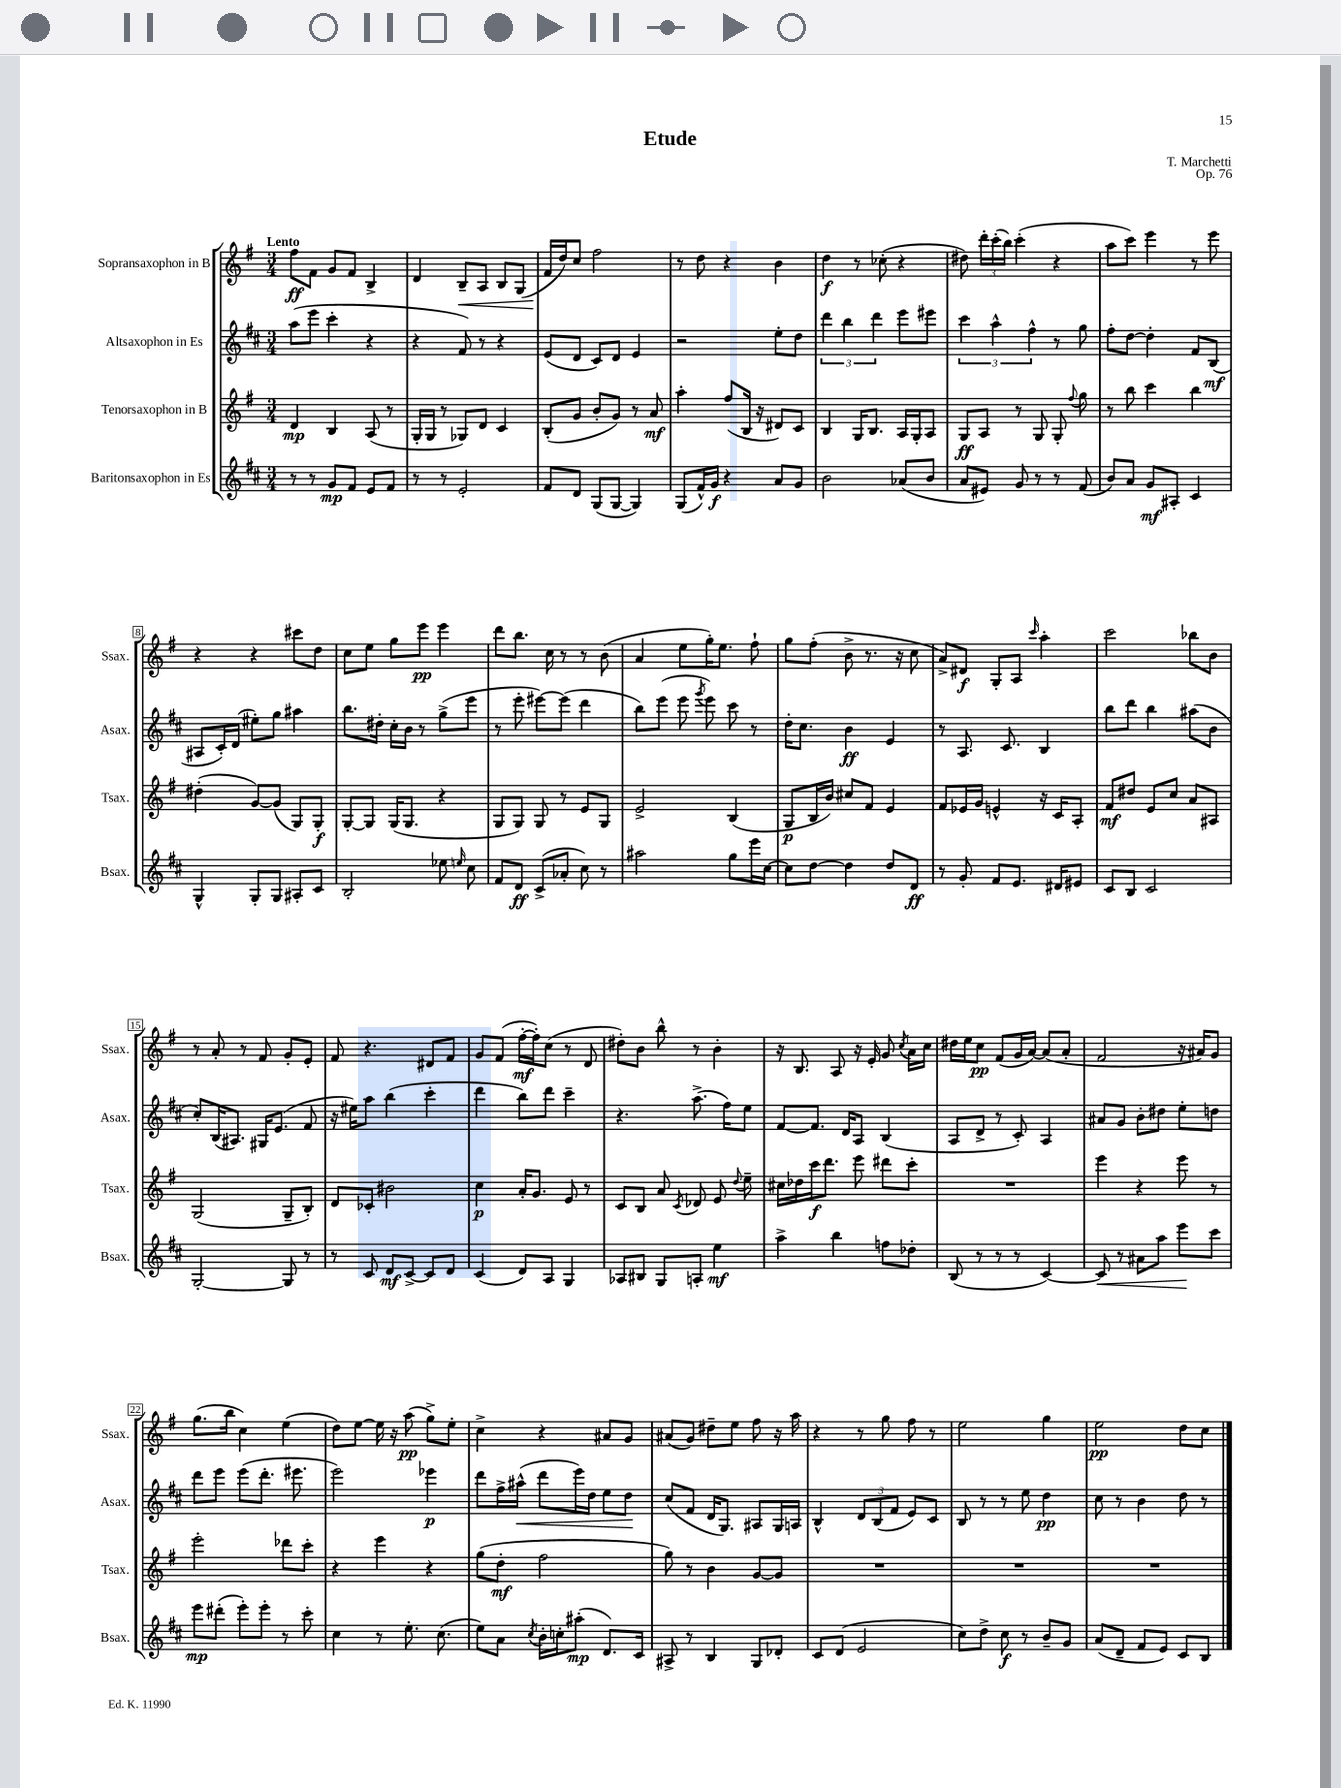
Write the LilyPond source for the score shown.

\header { title = "Etude" composer = "T. Marchetti" opus = "Op. 76" }
<<
\new StaffGroup <<
\new Staff = "s0" \with { instrumentName = "Sopransaxophon in B" shortInstrumentName = "Ssax." } {
    \clef treble \key g \major \numericTimeSignature \time 3/4 \tempo "Lento"
    \autoBeamOff fis''8[\ff fis'8] g'8[ fis'8] b4-> |
    d'4 b8[--\< a8] b8[ g8]( |
    fis'16[\! d''16) c''8] fis''2 |
    r8 d''8 r4 b'4 |
    d''4\f r8 ces''8-.( r4 |
    dis''8) \tuplet 3/2 { d'''16[-. c'''16-.( b''16]) } c'''4-.( r4 |
    a''8[ c'''8]) e'''4 r8 e'''8 |
    r4 r4 cis'''8[ d''8] |
    c''8[ e''8] g''8[ e'''8]\pp e'''4 |
    d'''8[ b''8.] c''16 r8 r8 b'8( |
    a'4 e''8[ g''16-.) e''8.] fis''8-! |
    g''8[ fis''8]-.( b'8-> r8. r16 c''8 |
    a'8[->) dis'8]\f g8[-. a8] \grace { c'''16 } a''4-. |
    c'''2 bes''8[ b'8] |
    r8 a'8-. r8 fis'8 g'8[-. e'8]-. |
    fis'8 r4. dis'8[ fis'8] |
    g'8[ fis'8]( fis''16[~-.\mf fis''16-.) c''8]( r8 d'8 |
    dis''8[-.) b'8] b''8-^ r8 b'4-. |
    r16 b8. a8 r16 e'16-. g'8 \acciaccatura { c''8 } a'16[ c''16] |
    dis''16[ e''16 c''8]\pp fis'8[( g'16 a'16]~) a'8[( a'8]-. |
    fis'2 r16 ais'16[) g'8] |
    g''8.[( b''16] c''4) e''4( |
    d''8[) e''8]~ e''16 r16 a''8\pp( g''8[->) e''8]-. |
    c''4-> r4 ais'8[ g'8] |
    ais'8[( g'8]) dis''8[-- e''8] fis''8 r16 a''16 |
    r4 r8 g''8 fis''8 r8 |
    e''2 g''4 |
    e''2\pp d''8[ c''8] \bar "|." |
}
\new Staff = "s1" \with { instrumentName = "Altsaxophon in Es" shortInstrumentName = "Asax." } {
    \clef treble \key d \major \numericTimeSignature \time 3/4
    \autoBeamOff a''8[( e'''8] cis'''4-. r4 |
    r4 fis'8) r8 r4 |
    e'8[( d'8] cis'8[) d'8] e'4 |
    r2 e''8[-. d''8] |
    \tuplet 3/2 { d'''4 b''4 d'''4 } e'''8[ eis'''8] |
    \tuplet 3/2 { cis'''4 a''4-^ fis''4-^ } r8 g''8 |
    fis''8[-. d''8]~ d''4-. fis'8[ b8]\mf( |
    ais8[ cis'16-.) d'16]( eis''8[-.) g''8] ais''4 |
    b''8.[ dis''16]-. cis''16[-. b'16] r8 g''8[->( e'''8] |
    r8 e'''8-. eis'''8[~) eis'''8]( d'''4 |
    b''8[) e'''8]( e'''8 \acciaccatura { g'''8 } e'''8) cis'''8 r8 |
    d''16[-. cis''8.] b'4\ff e'4 |
    r8 a8. cis'8. b4 |
    b''8[ d'''8] b''4 ais''8[( b'8] |
    cis''8[-.) b16( ais8.]) gis16[ e'8.]( fis'8 |
    r16 eis''16[) a''8] b''4( cis'''4-. |
    d'''4 b''8[) d'''8] cis'''4-- |
    r4. a''8.->( fis''16[) e''8] |
    fis'8[~ fis'8.] d'16[ a8] b4( |
    a8[ d'8]-> r8 cis'8-.) a4 |
    ais'8[ g'8] b'8[-. dis''8] e''8[-. d''8] |
    d'''8[ e'''8] e'''8[( d'''8.]-. eis'''8. |
    e'''2) ees'''4\p |
    d'''8[ fis''16-> ais''16]-^\<( d'''8[ e'''16) d''16] e''8[ d''8]\! |
    cis''8[( fis'8] d'16[ g8.]) ais8[ g16 a16] |
    b4-^ \tuplet 3/2 { d'8[ b8( fis'8] } e'8[) cis'8] |
    b8 r8 r8 e''8 d''4\pp |
    cis''8 r8 b'4 d''8 r8 \bar "|." |
}
\new Staff = "s2" \with { instrumentName = "Tenorsaxophon in B" shortInstrumentName = "Tsax." } {
    \clef treble \key g \major \numericTimeSignature \time 3/4
    \autoBeamOff d'4\mp b4 a8( r8 |
    g16[-. g16] r8 ges8[) d'8] c'4 |
    b8[-.( g'8] b'8[-. g'8]) r8 a'8\mf |
    a''4-. fis''8[( b16] r16 dis'8[) c'8] |
    b4 g16[ b8.] a16[ g16-. a8] |
    g8[\ff a8] r8 g8 g8-. \appoggiatura { fis''8 } g''8 |
    r8 b''8 c'''4 b''4 |
    dis''4-.( g'8[~) g'8]( g8[) g8]-.\f |
    g8[~-. g8] g16[( g8.] r4 |
    g8[ g8]) g8 r8 e'8[ g8] |
    e'2-> b4( |
    g8[\p b16 b'16]) cis''8[ fis'8] e'4 |
    fis'8[ ees'16 g'16] e'4-^ r16 c'16[ a8]-. |
    fis'8[\mf dis''8] e'8[ c''8] a'8[ ais8] |
    g2( g8[-- b8]-.) |
    d'8[ ces'8]-. bis'2 |
    c''4\p a'16[-. g'8.] e'8 r8 |
    c'8[ b8] a'8 \acciaccatura { c'8 } des'8 e'8 \appoggiatura { d''8 } e''8-- |
    cis''16[ des''16 c'''16\f d'''8.] e'''8 dis'''8[ c'''8]-. |
    R2. |
    e'''4 r4 e'''8 r8 |
    e'''2-. des'''8[ c'''8]-. |
    r4 e'''4 r4 |
    g''8[( d''8]-.\mf fis''2 |
    g''8) r8 b'4 g'8[~ g'8] |
    R2. |
    R2. |
    R2. \bar "|." |
}
\new Staff = "s3" \with { instrumentName = "Baritonsaxophon in Es" shortInstrumentName = "Bsax." } {
    \clef treble \key d \major \numericTimeSignature \time 3/4
    \autoBeamOff r8 r8 g'8[\mp fis'8] e'8[ fis'8] |
    r8 r8 e'2-. |
    fis'8[ d'8] g8[( g8]~ g4) |
    g8[( fis'16-^) g'16]\f r4 a'8[ g'8] |
    b'2 aes'8[( b'8] |
    a'8[ eis'8]) g'8 r8 r8 fis'8( |
    b'8[) a'8] g'8[\mf ais8]-. cis'4 |
    g4-^ g8[-. g8] ais8[-. cis'8] |
    b2-. ees''8 \grace { e''16 } cis''8 |
    fis'8[ d'8]\ff cis'8[->( aes'8]-. cis''8) r8 |
    ais''2 g''8[ e'''16 cis''16]~ |
    cis''8[ d''8]~ d''4 d''8[ d'8]\ff |
    r8 g'8-. fis'8[ e'8.] dis'16[ eis'8] |
    cis'8[ b8] cis'2 |
    g2~-. g8 r8 |
    r8 cis'8 d'8[\mf cis'8]~-> cis'8[ d'8] |
    cis'4( d'8[) a8] g4 |
    aes8[ bis8] g8[ a8]-. e''4\mf |
    a''4-> b''4 f''8[ des''8]-. |
    b8( r8 r8 r8 cis'4~) |
    cis'8\< r8 ais'8[ a''8] e'''8[\! cis'''8] |
    e'''8[\mp dis'''8]-.( e'''8[-.) e'''8]-. r8 cis'''8-. |
    cis''4 r8 e''8.-. cis''8.( |
    e''8[) a'8] \acciaccatura { cis''8 } b'16[-. c''16-. ais''8]-.\mp( d'8.[) cis'16] |
    ais8-> r8 b4 g8[ des'8]-. |
    cis'8[ d'8]( e'2 |
    cis''8[) d''8]-> cis''8\f r8 b'8[-- g'8] |
    a'8[( d'8]-- fis'8[ e'8]) cis'8[ b8] \bar "|." |
}
>>
>>
\layout { \context { \Score \override BarNumber.stencil = #(make-stencil-boxer 0.1 0.3 ly:text-interface::print) } }
